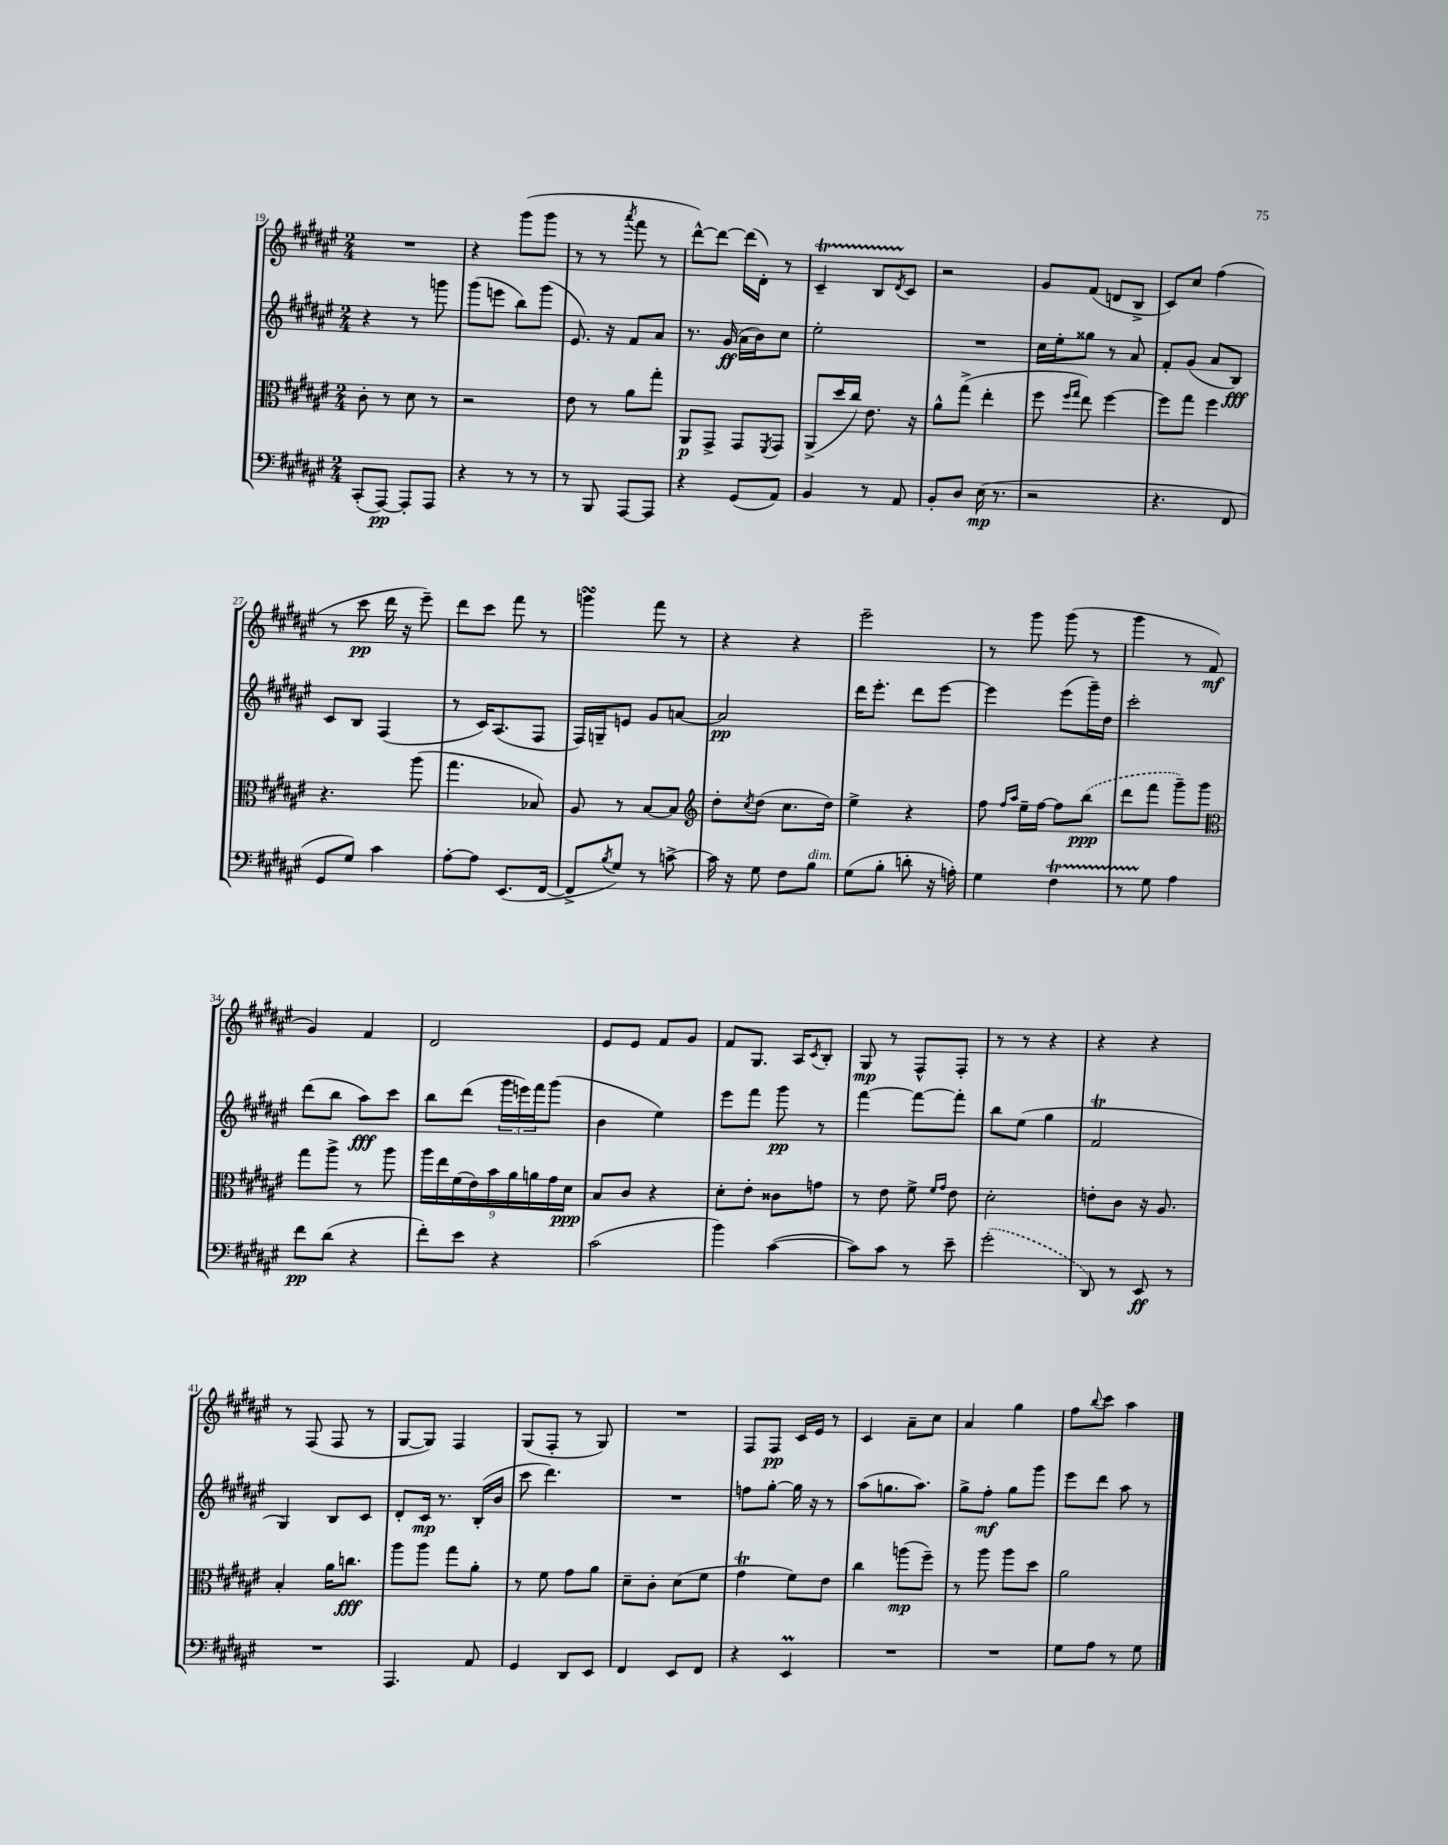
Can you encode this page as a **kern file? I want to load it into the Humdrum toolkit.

**kern	**dynam	**kern	**dynam	**kern	**dynam	**kern	**dynam
*part4	*part4	*part3	*part3	*part2	*part2	*part1	*part1
*staff4	*staff4	*staff3	*staff3	*staff2	*staff2	*staff1	*staff1
*clefF4	*	*clefC3	*	*clefG2	*	*clefG2	*
*k[f#c#g#d#a#e#]	*	*k[f#c#g#d#a#e#]	*	*k[f#c#g#d#a#e#]	*	*k[f#c#g#d#a#e#]	*
*M2/4	*	*M2/4	*	*M2/4	*	*M2/4	*
=19	=19	=19	=19	=19	=19	=19	=19
(8CC#'/L	.	8c#'\	.	4r	.	2r	.
[8AAA#/J)	pp	8r	.	.	.	.	.
8AAA#'/L]	.	8d#\	.	8r	.	.	.
8AAA#/J	.	8r	.	8gggn\	.	.	.
=20	=20	=20	=20	=20	=20	=20	=20
4r	.	2r	.	(8ggg#\L	.	4r	.
.	.	.	.	8eeen\J	.	.	.
8r	.	.	.	8bb\L)	.	(8ggg#\L	.
8r	.	.	.	(8ggg#\J	.	8ggg#\J	.
=21	=21	=21	=21	=21	=21	=21	=21
8r	.	8e#\	.	8.e#/)	.	8r	.
8BBB/	.	8r	.	.	.	8r	.
.	.	.	.	16r	.	.	.
.	.	.	.	.	.	8qaaa#/	.
[8AAA#/L	.	8a#\L	.	8f#/L	.	8fff#\	.
8AAA#/J]	.	8gg#'\J	.	8a#/J	.	8r	.
=22	=22	=22	=22	=22	=22	=22	=22
4r	.	8AA#/L	p	8.r	.	[8ddd#^^\L)	.
.	.	8GG#^/J	.	.	.	8ddd#\J_	.
.	.	.	.	(16g#/	ff	.	.
(8GG#/L	.	8GG#/L	.	16a#\LL	.	(16ddd#\LL]	.
.	.	.	.	16b\J)	.	16d#'\JJ)	.
.	.	8qFF#/	.	.	.	.	.
8AA#/J)	.	8GG#/J	.	8cc#\J	.	8r	.
=23	=23	=23	=23	=23	=23	=23	=23
4BB/	.	(8AA#^/L	.	2ee#'\	.	4c#T~/	.
.	.	16dd#/L	.	.	.	.	.
.	.	16cc#/JJ)	.	.	.	.	.
8r	.	8.e#\	.	.	.	8BTTT/L	.
.	.	.	.	.	.	8qd#/	.
8AA#/	.	.	.	.	.	8c#/J	.
.	.	16r	.	.	.	.	.
=24	=24	=24	=24	=24	=24	=24	=24
8BB'/L	.	8a#^^\L	.	2r	.	2r	.
8D#/J	.	(8gg#^\J	.	.	.	.	.
(16E#\	mp	4ee#'\	.	.	.	.	.
8.r	.	.	.	.	.	.	.
=25	=25	=25	=25	=25	=25	=25	=25
2r	.	8ff#\	.	16cc#\LL	.	8g#/L	.
.	.	.	.	16ee#'\J	.	.	.
.	.	16qqff#/LL	.	.	.	.	.
.	.	16qqgg#/JJ	.	.	.	.	.
.	.	8ee#\)	.	8gg##X\J	.	(8f#/J	.
.	.	[4ff#\	.	8r	.	8dn/L	.
.	.	.	.	8a#/	.	8B^/J	.
=26	=26	=26	=26	=26	=26	=26	=26
4.r	.	8ff#\L]	.	8f#'/L	.	8c#/L)	.
.	.	8gg#\J	.	(8g#/J	.	8cc#/J	.
.	.	4ff#\	.	8a#/L	.	(4ff#\	.
8FF#/	.	.	.	8B/J)	fff	.	.
!!LO:LB:g=z
=27	=27	=27	=27	=27	=27	=27	=27
8GG#/L	.	4.r	.	8c#/L	.	8r	.
8G#/J)	.	.	.	8B/J	.	8ccc#\	pp
4c#\	.	.	.	(4F#/	.	16ddd#\	.
.	.	.	.	.	.	16r	.
.	.	(8aa#\	.	.	.	8eee#~\)	.
=28	=28	=28	=28	=28	=28	=28	=28
[8A#'\L	.	4.gg#\	.	8r	.	8ddd#\L	.
8A#\J]	.	.	.	16c#/KL)	.	8ccc#\J	.
.	.	.	.	(8.A#/	.	.	.
(8.EE#/L	.	.	.	.	.	8fff#\	.
.	.	8B-X/)	.	8F#/J	.	8r	.
[16FF#/Jk	.	.	.	.	.	.	.
=29	=29	=29	=29	=29	=29	=29	=29
8FF#^/L]	.	8A#/	.	16F#/LL)	.	4gggnsSSs\	.
.	.	.	.	16Gn~/J	.	.	.
8qB/	.	.	.	.	.	.	.
8G#/J)	.	8r	.	8en/J	.	.	.
8r	.	[8B/L	.	8g#/L	.	8fff#\	.
[8cn^\	.	8B/J]	.	[8an/J	.	8r	.
=30	=30	=30	=30	=30	=30	=30	=30
*	*	*clefG2	*	*	*	*	*
16c\]	.	8dd#'\L	.	2a/]	pp	4r	.
16r	.	.	.	.	.	.	.
.	.	8qcc#/	.	.	.	.	.
8G#\	.	(8dd#\J	.	.	.	.	.
8F#\L	.	8.cc#\L	.	.	.	4r	.
!LO:TX:a:i:t=dim.	!	!	!	!	!	!	!
8B\J	.	.	.	.	.	.	.
.	.	16dd#\Jk)	.	.	.	.	.
=31	=31	=31	=31	=31	=31	=31	=31
(8G#\L	.	4ee#^\	.	16ddd#\KL	.	2eee#~\	.
.	.	.	.	8.eee#'\J	.	.	.
8B'\J	.	.	.	.	.	.	.
8dn'\	.	4r	.	8ddd#\L	.	.	.
16r	.	.	.	[8eee#\J	.	.	.
16An'\)	.	.	.	.	.	.	.
=32	=32	=32	=32	=32	=32	=32	=32
4G#\	.	8ff#\	.	4eee#\]	.	8r	.
.	.	16qqff#/LL	.	.	.	.	.
.	.	16qqaa#/JJ	.	.	.	.	.
.	.	16ee#~\LL	.	.	.	8ggg#\	.
.	.	[16ff#\JJ	.	.	.	.	.
4F#T\	.	8ff#\L]	.	(8eee#\L	.	(8ggg#\	.
.	.	(8bb\J	ppp	16ggg#~\L)	.	8r	.
.	.	.	.	16dd#\JJ	.	.	.
=33	=33	=33	=33	=33	=33	=33	=33
8r	.	8ddd#\L	.	2ccc#'\	.	4ggg#\	.
8G#\	.	8fff#\J	.	.	.	.	.
4A#\	.	8ggg#~\L)	.	.	.	8r	.
.	.	8ggg#\J	.	.	.	8f#/	mf
!!LO:LB:g=z
=34	=34	=34	=34	=34	=34	=34	=34
*	*	*clefC3	*	*	*	*	*
8f#\L	pp	8gg#\L	.	(8ddd#\L	.	4g#/)	.
(8d#\J	.	8aa#^\J	.	8bb\J	.	.	.
4r	.	8r	.	8aa#\L)	fff	4f#/	.
.	.	8aa#\	.	8ccc#\J	.	.	.
=35	=35	=35	=35	=35	=35	=35	=35
8f#'\L)	.	18aa#\LL	.	8bb\L	.	2d#/	.
.	.	18ee#\	.	.	.	.	.
.	.	(18f#\	.	.	.	.	.
8e#\J	.	.	.	(8ddd#\J	.	.	.
.	.	18e#\)	.	.	.	.	.
.	.	18b\	.	.	.	.	.
4r	.	.	.	24ggg#\LL	.	.	.
.	.	18a#\	.	.	.	.	.
.	.	.	.	24eeen\)	.	.	.
.	.	18an\	.	24fff#\J	.	.	.
.	.	.	.	(8ggg#\J	.	.	.
.	.	18g#\	.	.	.	.	.
.	.	18d#\JJ	ppp	.	.	.	.
=36	=36	=36	=36	=36	=36	=36	=36
(2c#\	.	8B/L	.	4b\	.	8e#/L	.
.	.	8c#/J	.	.	.	8e#/J	.
.	.	4r	.	4ee#\)	.	8f#/L	.
.	.	.	.	.	.	8g#/J	.
=37	=37	=37	=37	=37	=37	=37	=37
4b\)	.	8d#'\L	.	8eee#\L	.	8f#/L	.
.	.	8e#'\J	.	8fff#\J	.	8.G#/J	.
([4c#\	.	8c##X\L	.	8ggg#\	pp	.	.
.	.	.	.	.	.	16A#/KL	.
.	.	.	.	.	.	8qc#/	.
.	.	8gn\J	.	8r	.	8B'/J	.
=38	=38	=38	=38	=38	=38	=38	=38
8c#\L])	.	8r	.	[4fff#\	.	8G#/	mp
8c#\J	.	8e#\	.	.	.	8r	.
8r	.	8f#^\	.	8fff#\L_	.	8F#^^/L	.
.	.	16qqf#/LL	.	.	.	.	.
.	.	16qqg#/JJ	.	.	.	.	.
8e#~\	.	8e#\	.	8fff#'\J]	.	8F#'/J	.
=39	=39	=39	=39	=39	=39	=39	=39
(2g#'\	.	2d#'\	.	8bb\L	.	8r	.
.	.	.	.	(8ee#\J	.	8r	.
.	.	.	.	4gg#\	.	4r	.
=40	=40	=40	=40	=40	=40	=40	=40
8DD#/)	.	8en'\L	.	2f#T/	.	4r	.
8r	.	8c#\J	.	.	.	.	.
8EE#/	ff	16r	.	.	.	4r	.
.	.	8.A#/	.	.	.	.	.
8r	.	.	.	.	.	.	.
!!LO:LB:g=z
=41	=41	=41	=41	=41	=41	=41	=41
2r	.	4B'/	.	4G#/)	.	8r	.
.	.	.	.	.	.	(8F#/	.
.	.	16a#\KL	.	8B/L	.	8F#/	.
.	.	8.ccn\J	fff	.	.	.	.
.	.	.	.	8c#/J	.	8r	.
=42	=42	=42	=42	=42	=42	=42	=42
4.AAA#/	.	8aa#\L	.	8d#'/L	.	[8G#/L	.
.	.	8aa#\J	.	16c#/Jk	mp	8G#/J])	.
.	.	.	.	8.r	.	.	.
.	.	8gg#\L	.	.	.	4F#/	.
8AA#/	.	8a#'\J	.	(16B'/LL	.	.	.
.	.	.	.	16b/JJ	.	.	.
=43	=43	=43	=43	=43	=43	=43	=43
4GG#/	.	8r	.	8ccc#\	.	(8G#/L	.
.	.	8f#\	.	4.ddd#\)	.	8F#'/J	.
8DD#/L	.	8g#\L	.	.	.	8r	.
8EE#/J	.	8a#\J	.	.	.	8G#/)	.
=44	=44	=44	=44	=44	=44	=44	=44
4FF#/	.	8d#~\L	.	2r	.	2r	.
.	.	8c#'\J	.	.	.	.	.
8EE#/L	.	(8d#\L	.	.	.	.	.
8FF#/J	.	8f#\J	.	.	.	.	.
=45	=45	=45	=45	=45	=45	=45	=45
4r	.	4g#T\	.	8ffn\L	.	8F#/L	.
.	.	.	.	[8gg#'\J	.	8F#/J	pp
4EE#m/	.	8f#\L)	.	16gg#\]	.	16c#/LL	.
.	.	.	.	16r	.	16e#/JJ	.
.	.	8e#\J	.	8r	.	8r	.
=46	=46	=46	=46	=46	=46	=46	=46
2r	.	4cc#\	.	(8aa#\L	.	4c#/	.
.	.	.	.	8.ggn\	.	.	.
.	.	(8aan\L	mp	.	.	8a#~\L	.
.	.	.	.	8.aa#\J)	.	.	.
.	.	8ff#~\J)	.	.	.	8cc#\J	.
=47	=47	=47	=47	=47	=47	=47	=47
2r	.	8r	.	8gg#^\L	.	4a#/	.
.	.	8aa#\	.	8ff#'\J	mf	.	.
.	.	8aa#\L	.	8gg#\L	.	4gg#\	.
.	.	8dd#\J	.	8ggg#\J	.	.	.
=48	=48	=48	=48	=48	=48	=48	=48
8G#\L	.	2a#\	.	8eee#\L	.	8ff#\L	.
.	.	.	.	.	.	8qqbb/	.
8A#\J	.	.	.	8ddd#\J	.	8ccc#\J	.
8r	.	.	.	8aa#\	.	4aa#\	.
8G#\	.	.	.	8r	.	.	.
==	==	==	==	==	==	==	==
*-	*-	*-	*-	*-	*-	*-	*-
